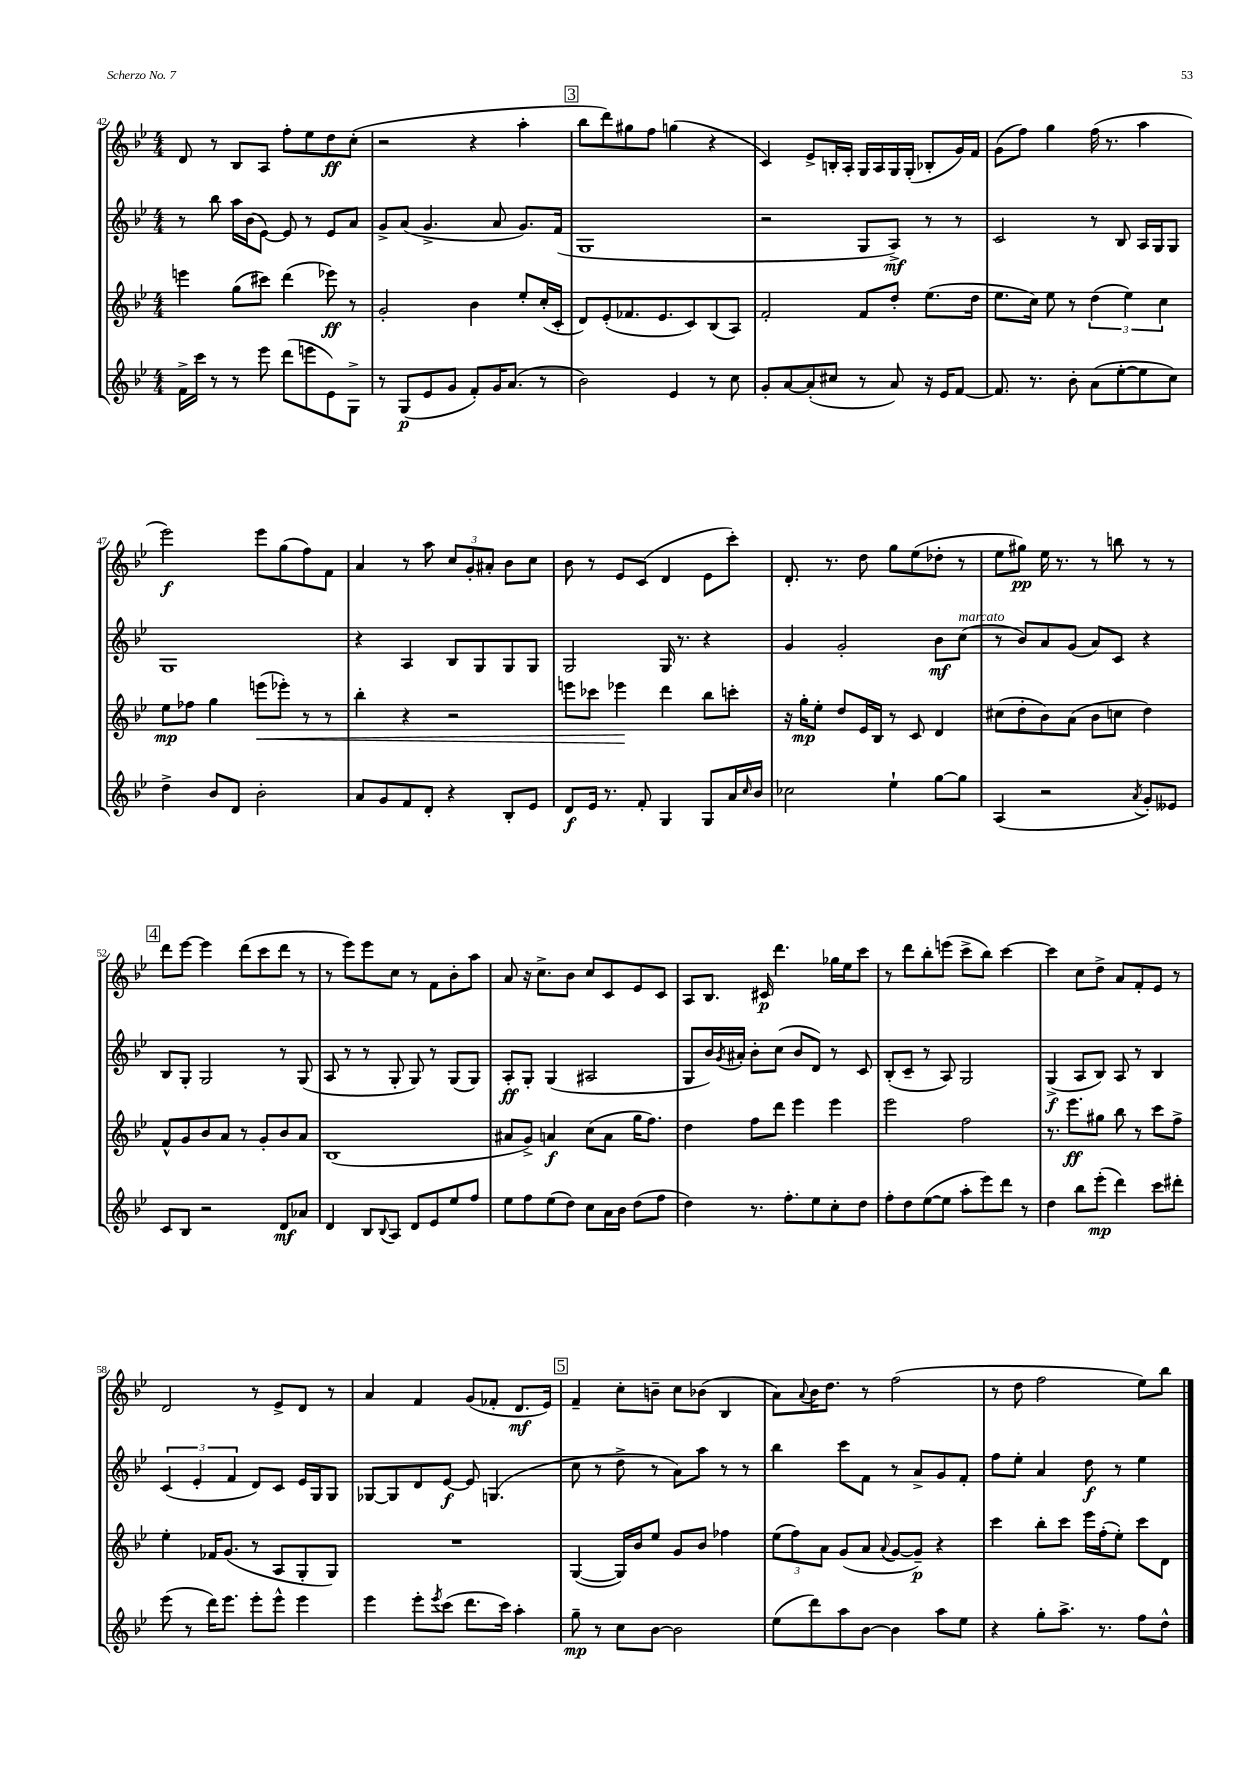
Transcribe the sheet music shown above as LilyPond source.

<<
\new StaffGroup <<
\new Staff = "s0" {
    \clef treble \key bes \major \numericTimeSignature \time 4/4
    d'8 r8 bes8 a8 f''8-. ees''8 d''8\ff c''8-.( |
    r2 r4 a''4-. |
    \mark \markup { \box "3" } bes''8 d'''8) gis''8 f''8 g''4( r4 |
    c'4) ees'8-> b16-. a16-. g16 a16 g16 g16-.( bes8-. g'16) f'16 |
    g'8( f''8) g''4 f''16( r8. a''4 |
    ees'''2\f) ees'''8 g''8( f''8) f'8 |
    a'4 r8 a''8 \tuplet 3/2 { c''8 g'8-. ais'8-. } bes'8 c''8 |
    bes'8 r8 ees'8 c'8( d'4 ees'8 c'''8-.) |
    d'8.-. r8. d''8 g''8 ees''8( des''8-. r8 |
    ees''8 gis''8\pp) ees''16 r8. r8 b''8 r8 r8 |
    \mark \markup { \box "4" } d'''8 ees'''8~ ees'''4 d'''8( c'''8 d'''8 r8 |
    r8 ees'''8) ees'''8 c''8 r8 f'8 bes'8-. a''8 |
    a'8 r16 c''8.-> bes'8 c''8 c'8 ees'8 c'8 |
    a8 bes8. cis'16\p d'''4. ges''16 ees''16 c'''8 |
    r8 d'''8 bes''8-. e'''8( c'''8-> bes''8) c'''4~ |
    c'''4 c''8 d''8-> a'8 f'8-. ees'8 r8 |
    d'2 r8 ees'8-> d'8 r8 |
    a'4 f'4 g'8( fes'8-. d'8.\mf ees'16) |
    \mark \markup { \box "5" } f'4-- c''8-. b'8-- c''8 bes'8( bes4 |
    a'8) \appoggiatura { a'8 } bes'16 d''8. r8 f''2( |
    r8 d''8 f''2 ees''8) bes''8 \bar "|." |
}
\new Staff = "s1" {
    \clef treble \key bes \major \numericTimeSignature \time 4/4
    r8 bes''8 a''16 bes'16( ees'8~) ees'8 r8 ees'8 a'8 |
    g'8-> a'8( g'4.-> a'8 g'8.) f'16( |
    \mark \markup { \box "3" } g1 |
    r2 g8 a8->\mf) r8 r8 |
    c'2 r8 bes8 a16 g16 g8 |
    g1 |
    r4 a4 bes8 g8 g8 g8 |
    g2 g16 r8. r4 |
    g'4 g'2-. bes'8\mf c''8^\markup { \italic "marcato" }( |
    r8 bes'8) a'8 g'8( a'8) c'8 r4 |
    \mark \markup { \box "4" } bes8 g8-. g2 r8 g8( |
    a8 r8 r8 g8-. g8) r8 g8( g8) |
    a8-.\ff g8-. g4( ais2 |
    g8 bes'16) \acciaccatura { g'8 } ais'16-. bes'8-. c''8( bes'8 d'8) r8 c'8 |
    bes8-.( c'8-- r8 a8) g2 |
    g4->\f( a8 bes8) a8 r8 bes4 |
    \tuplet 3/2 { c'4( ees'4-. f'4 } d'8) c'8 ees'16 g16 g8 |
    ges8~ ges8 d'8 ees'8~\f ees'8 g4.( |
    \mark \markup { \box "5" } c''8 r8 d''8-> r8 a'8) a''8 r8 r8 |
    bes''4 c'''8 f'8 r8 a'8-> g'8 f'8-. |
    f''8 ees''8-. a'4 d''8\f r8 ees''4 \bar "|." |
}
\new Staff = "s2" {
    \clef treble \key bes \major \numericTimeSignature \time 4/4
    e'''4 g''8( cis'''8) d'''4( ees'''8\ff) r8 |
    g'2-. bes'4 ees''8-. c''16-.( c'16-. |
    \mark \markup { \box "3" } d'8) ees'8-.( fes'8. ees'8. c'8) bes8( a8) |
    f'2-. f'8 d''8-. ees''8.( d''16 |
    ees''8. c''16) ees''8 r8 \tuplet 3/2 { d''4( ees''4) c''4 } |
    ees''8\mp fes''8 g''4 e'''8\<( ees'''8-.) r8 r8 |
    bes''4-. r4 r2 |
    e'''8 ces'''8 ees'''4\! d'''4 bes''8 c'''8-. |
    r16 g''16-.\mp ees''8-. d''8 ees'16 bes16 r8 c'8 d'4 |
    cis''8( d''8-. bes'8) a'8( bes'8 c''8 d''4) |
    \mark \markup { \box "4" } f'8-^ g'8 bes'8 a'8 r8 g'8-. bes'8 a'8 |
    bes1( |
    ais'8 g'8->) a'4\f c''8( a'8 g''16 f''8.) |
    d''4 f''8 d'''8 ees'''4 ees'''4 |
    ees'''2 f''2 |
    r8. ees'''8.\ff gis''8 bes''8 r8 c'''8 f''8-> |
    ees''4-. fes'16 g'8.( r8 a8 g8-. g8) |
    R1 |
    \mark \markup { \box "5" } g4~( g16) bes'16 ees''8 g'8 bes'8 fes''4 |
    \tuplet 3/2 { ees''8( f''8) a'8 } g'8( a'8 \appoggiatura { a'8 } g'8~ g'8--\p) r4 |
    c'''4 bes''8-. c'''8 ees'''16 f''16-.( ees''8-.) c'''8 d'8 \bar "|." |
}
\new Staff = "s3" {
    \clef treble \key bes \major \numericTimeSignature \time 4/4
    f'16-> c'''16 r8 r8 ees'''8 d'''8( e'''8 ees'8) g8-> |
    r8 g8\p( ees'8 g'8 f'8-.) g'16 a'8.( r8 |
    \mark \markup { \box "3" } bes'2) ees'4 r8 c''8 |
    g'8-. a'8~ a'8-.( cis''8 r8 a'8) r16 ees'16 f'8~ |
    f'8. r8. bes'8-. a'8( ees''8~-. ees''8 c''8) |
    d''4-> bes'8 d'8 bes'2-. |
    a'8 g'8 f'8 d'8-. r4 bes8-. ees'8 |
    d'8\f ees'16 r8. f'8-. g4 g8 a'16 \grace { c''16 } bes'16 |
    ces''2 ees''4-! g''8~ g''8 |
    a4( r2 \acciaccatura { a'8 } g'8-.) eeses'8 |
    \mark \markup { \box "4" } c'8 bes8 r2 d'8\mf aes'8 |
    d'4 bes8 \appoggiatura { bes8 } a8 d'8 ees'8 ees''8 f''8 |
    ees''8 f''8 ees''8( d''8) c''8 a'16 bes'16 d''8( f''8 |
    d''4) r8. f''8.-. ees''8 c''8-. d''8 |
    f''8-. d''8 ees''8~( ees''8 a''8-. ees'''8) d'''8 r8 |
    d''4 bes''8 ees'''8-.\mp( d'''4) c'''8 dis'''8-. |
    ees'''8( r8 d'''16) ees'''8. ees'''8-. ees'''8-^ ees'''4 |
    ees'''4 ees'''8-. \acciaccatura { ees'''8 } c'''8( d'''8. c'''16) a''4-. |
    \mark \markup { \box "5" } g''8--\mp r8 c''8 bes'8~ bes'2 |
    ees''8( d'''8) a''8 bes'8~ bes'4 a''8 ees''8 |
    r4 g''8-. a''8.-> r8. f''8 d''8-^ \bar "|." |
}
>>
>>
\layout { \context { \Score currentBarNumber = #42 } }
